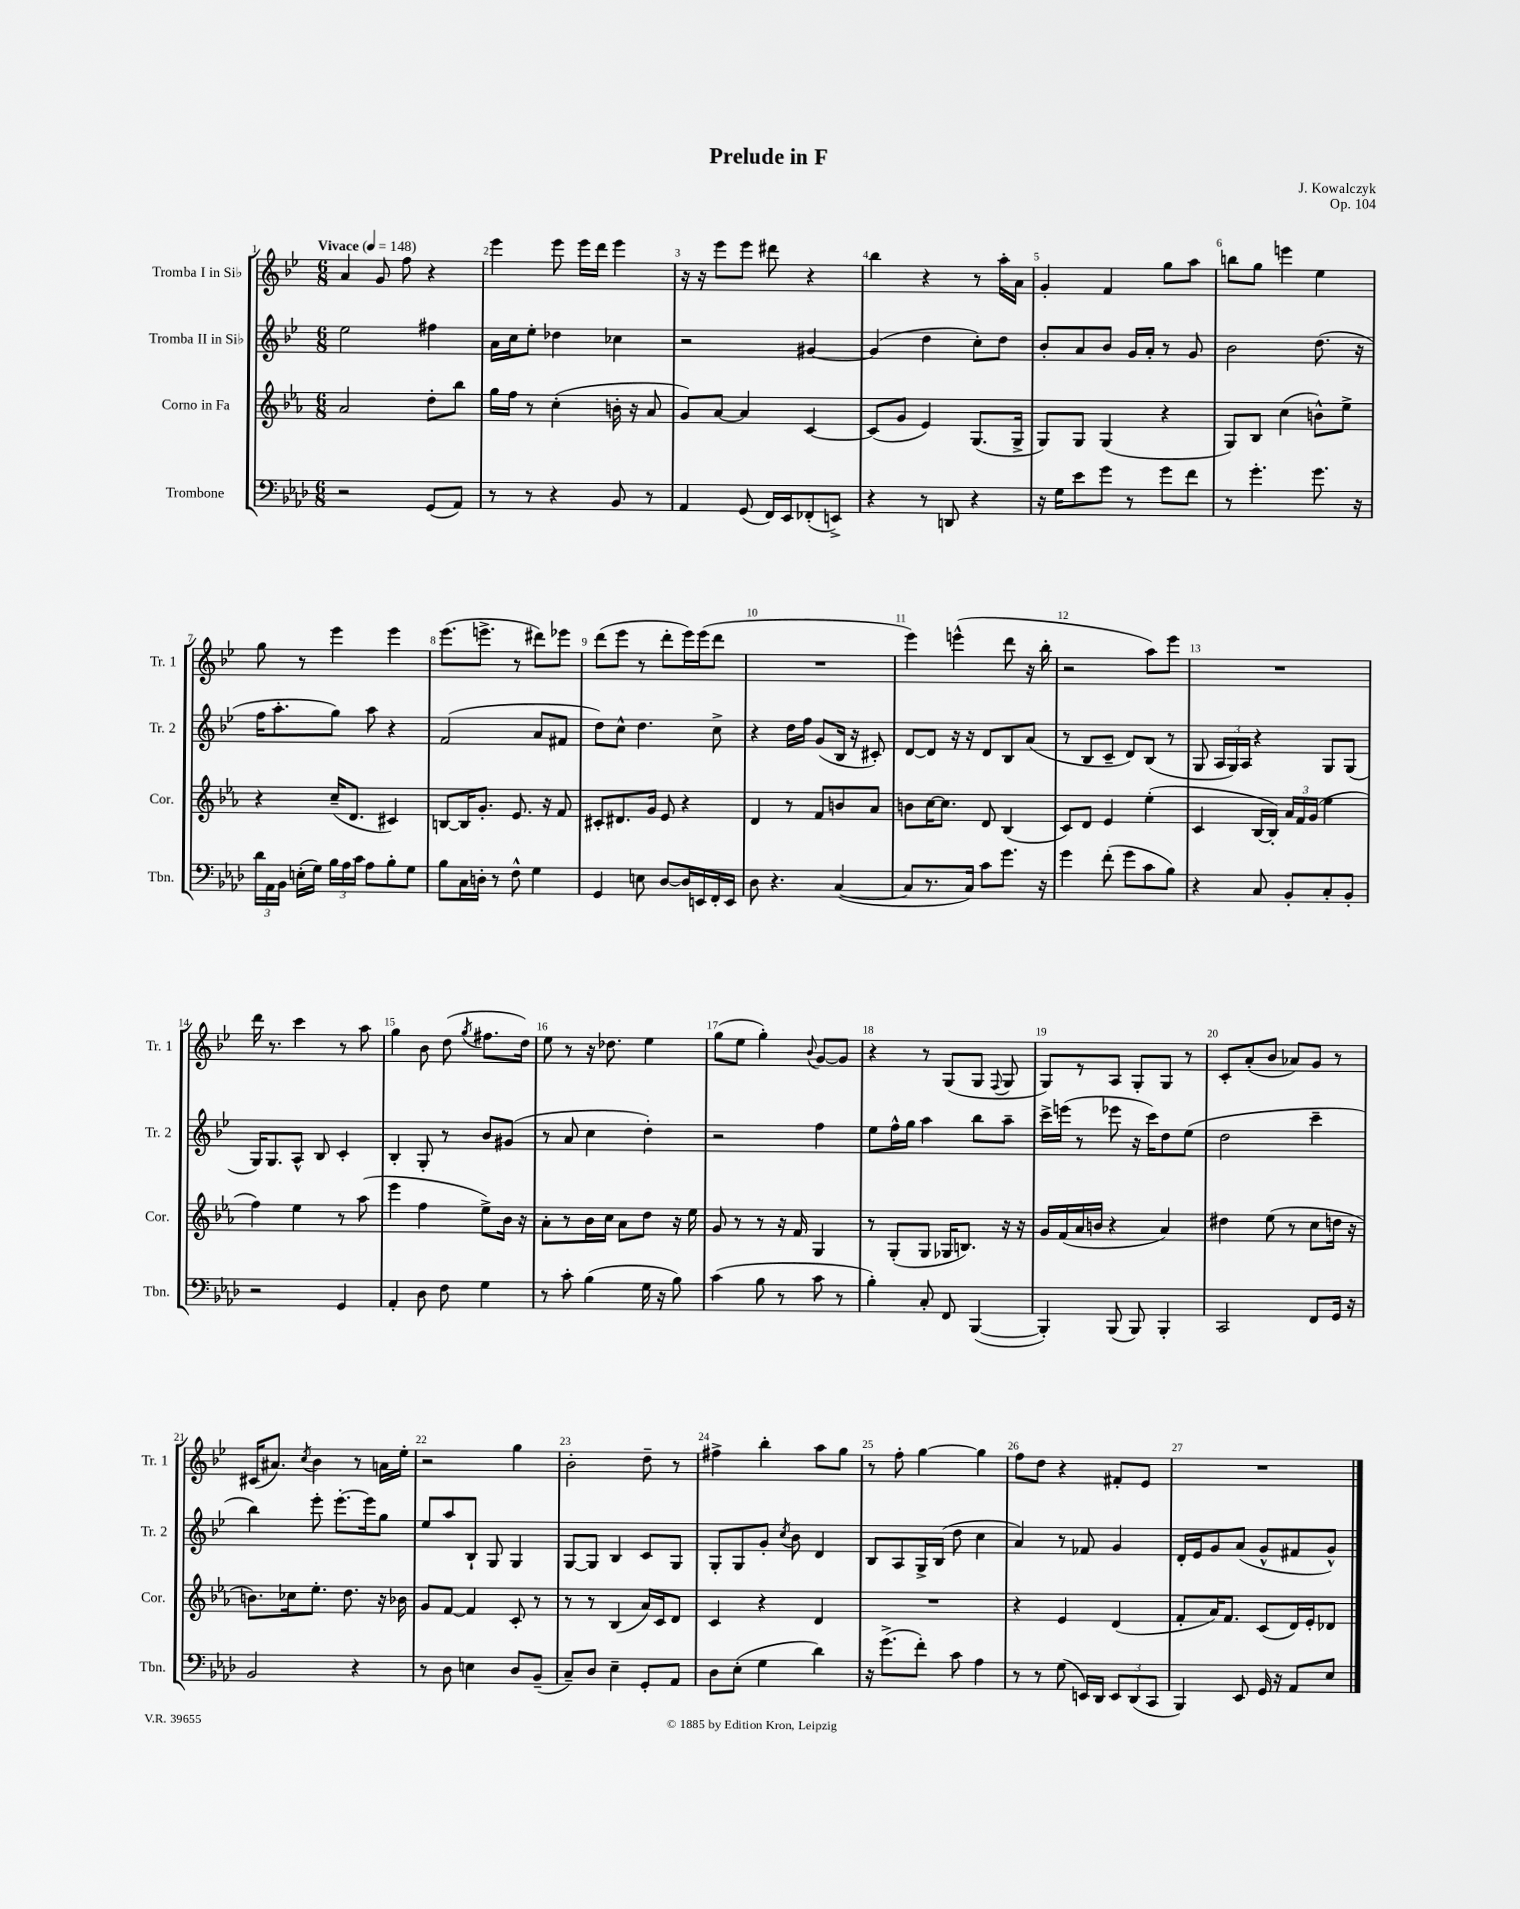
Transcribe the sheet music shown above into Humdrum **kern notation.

**kern	**kern	**kern	**kern
*staff4	*staff3	*staff2	*staff1
*clefF4	*clefG2	*clefG2	*clefG2
*k[b-e-a-d-]	*k[b-e-a-]	*k[b-e-]	*k[b-e-]
*M6/8	*M6/8	*M6/8	*M6/8
*MM148	*MM148	*MM148	*MM148
2r	2a-	2ee-	4a
.	.	.	8g
.	.	.	8ff
(8GG	8dd'	4ff#	4r
8AA-)	8bb-	.	.
=	=	=	=
8r	16gg	16a	4eee-
.	16ff	16cc	.
8r	8r	8ee-'	.
4r	(4cc'	4dd-	8eee-
.	.	.	16eee-
.	.	.	16ddd
8BB-	16b'	4cc-	4eee-
.	16r	.	.
8r	8a-	.	.
=	=	=	=
4AA-	8g)	2r	16r
.	.	.	16r
.	[8a-	.	8eee-
(8GG	4a-]	.	8eee-
16FF)	.	.	8ddd#
16EE-	.	.	.
(8FF-'	[4c	[4g#	4r
8EE^)	.	.	.
=	=	=	=
4r	(8c]	(4g#]	4bb-
.	8g	.	.
8r	4e-)	4dd	4r
8DD	.	.	.
4r	(8.G	8cc')	8r
.	.	8dd	16aa'
.	16G^	.	16a
=	=	=	=
16r	8G)	8b-'	4g'
16G	.	.	.
8e-	8G	8a	.
8g	(4G	8b-	4f
8r	.	16g	.
.	.	16a'	.
8g	4r	8r	8gg
8f	.	8g	8aa
=	=	=	=
8r	8G)	2b-	8bb
4.g'	8B-	.	8gg
.	(4cc	.	4eee
8.g	8b^^)	(8.dd	4ee-
.	8ee-^	.	.
16r	.	16r	.
=	=	=	=
24d-	4r	16ff	8gg
24AA-	.	.	.
.	.	8.aa'	.
24BB-	.	.	.
(16E'	.	.	8r
16G)	.	.	.
24B-	(16cc~	8gg)	4eee-
24A-	.	.	.
.	8.d	.	.
24c	.	.	.
8A-	.	8aa	.
8B-'	4c#)	4r	4eee-
8G	.	.	.
=	=	=	=
8B-	[8B	(2f	(8.eee-
16C	16B]	.	.
16D'	8.g'	.	8.eee^
8r	.	.	.
8F^^	8.e-	.	8r
4G	.	8a	8ddd#)
.	16r	.	.
.	8f	8f#	8eee-
=	=	=	=
4GG	8c#'	8dd)	(8ddd
.	8.d#	8cc^^	8eee-
8E	.	4.dd	8r
.	16g	.	.
[8D-	8e-	.	8ddd'
16D-]	4r	.	16eee-)
16EE	.	.	(16eee-
16FF'	.	8cc^	8ddd
16EE	.	.	.
=	=	=	=
8D-	4d	4r	2.r
4.r	.	.	.
.	8r	16dd	.
.	.	16ff	.
.	8f	(8g	.
([4C	8b	16B-	.
.	.	16r	.
.	8a-	8c#')	.
=	=	=	=
8C]	8b	[8d	4eee-)
8.r	[16cc	8d]	.
.	8.cc]	.	.
.	.	16r	(4eee^^
16C)	.	16r	.
8c	8d	8d	.
8.g	(4B-	8B-	8ddd
.	.	(8a	16r
16r	.	.	16bb-'
=	=	=	=
4g	8c)	8r	2r
.	8d	8B-	.
(8f'	4e-	8c~	.
8g	.	8d)	.
8c	(4ee-'	(8B-	8aa)
8B-)	.	8r	8eee-
=	=	=	=
4r	4c	8G	2.r
.	.	24A	.
.	.	24G)	.
.	.	24A	.
8C	[16B-	4r	.
.	16B-'])	.	.
8BB-'	24a-	.	.
.	24f	.	.
.	(24g	.	.
8C'	4ee-	8G	.
8BB-'	.	(8G	.
=	=	=	=
2r	4ff)	16G)	16ddd
.	.	8.G	8.r
.	4ee-	8A^^	4ccc
.	.	8B-	.
4GG	8r	4c'	8r
.	(8aa-	.	8aa
=	=	=	=
4AA-'	4eee-	4B-'	4gg
8D-	4ff	8G'	8b-
8F	.	8r	(8dd
.	.	.	8qgg
4G	8ee-^)	8b-	8.ff#
.	16b-	(8g#	.
.	16r	.	16dd)
=	=	=	=
8r	8a-'	8r	8ee-
8c'	8r	8a	8r
(4B-	16b-	4cc	16r
.	16cc	.	8.dd-
.	8a-	.	.
16G	8dd	4dd')	4ee-
16r	.	.	.
8B-)	16r	.	.
.	16ee-	.	.
=	=	=	=
(4c	8g	2r	(8gg
.	8r	.	8ee-
8B-	8r	.	4gg')
8r	16r	.	.
.	16f	.	.
.	.	.	8qqb-
8c	4G	4ff	[8g
8r	.	.	8g]
=	=	=	=
4B-')	8r	8ee-	4r
.	(8G'	16ff^^	.
.	.	16gg	.
8C'	8G	4aa	8r
8FF	16G-	.	(8G
.	8.B)	.	.
([4BBB-	.	8bb-	8G
.	.	.	8qqF
.	16r	8aa~	8G
.	16r	.	.
=	=	=	=
4BBB-'])	16g	16ccc^	8G)
.	(16f	(16eee	.
.	16a-	8r	8r
.	16b	.	.
(8BBB-	4r	8eee-	8A
8BBB-)	.	16r	8G'
.	.	16ccc)	.
4BBB-'	4a-)	8dd	8G
.	.	(8ee-	8r
=	=	=	=
2CC	4dd#	2dd	8c'
.	.	.	(8a'
.	(8ee-	.	8b-
.	8r	.	8a-)
8FF	8cc	4ccc~	8g
16GG	16dd	.	8r
16r	16r	.	.
=	=	=	=
2BB-	8.b)	4bb-)	(16c#
.	.	.	8.a#)
.	16cc-	.	.
.	.	.	8qcc
.	8.ee-'	8eee-'	4b-
.	.	[8.eee-'	.
.	8.dd	.	.
4r	.	.	8r
.	.	16eee-]	.
.	16r	8gg	16a
.	16b-	.	16ee-'
=	=	=	=
8r	8g	8ee-	2r
8D-	[8f	8aa	.
4E	4f]	8B-`	.
.	.	8G	.
8D-	8c'	4G	4gg
(8BB-~	8r	.	.
=	=	=	=
8C~)	8r	[8G	2b-'
8D-	8r	8G]	.
4E-~	(4B-	4B-	.
8GG'	16a-)	8c	8dd~
.	16c	.	.
8AA-	8d	8G	8r
=	=	=	=
8D-	4c	8G'	4ff#^
(8E-'	.	8G	.
4G	4r	8g'	4bb-'
.	.	8qcc	.
.	.	8b-	.
4d-)	4d	4d	8aa
.	.	.	8gg
=	=	=	=
16r	2.r	8B-	8r
(8.g^	.	.	.
.	.	8A	8ff'
8f')	.	16G^	[4gg
.	.	(16B-	.
8c	.	8dd	.
4A-	.	4cc	4gg]
=	=	=	=
8r	4r	4a)	8ff
8r	.	.	8dd
(8G	4e-	8r	4r
16EE)	.	8f-	.
16DD-	.	.	.
12EE	(4d	4g	8f#'
(12DD-	.	.	.
.	.	.	8e-
12CC	.	.	.
=	=	=	=
4BBB-)	8f'	16d'	2.r
.	.	16e-	.
.	16a-)	8g	.
.	8.f	.	.
8EE-	.	(8a	.
16GG	(8c	8g^^	.
16r	.	.	.
8AA-	16d)	8f#	.
.	16e-'	.	.
8E-	8d-	8g^^)	.
==	==	==	==
*-	*-	*-	*-
